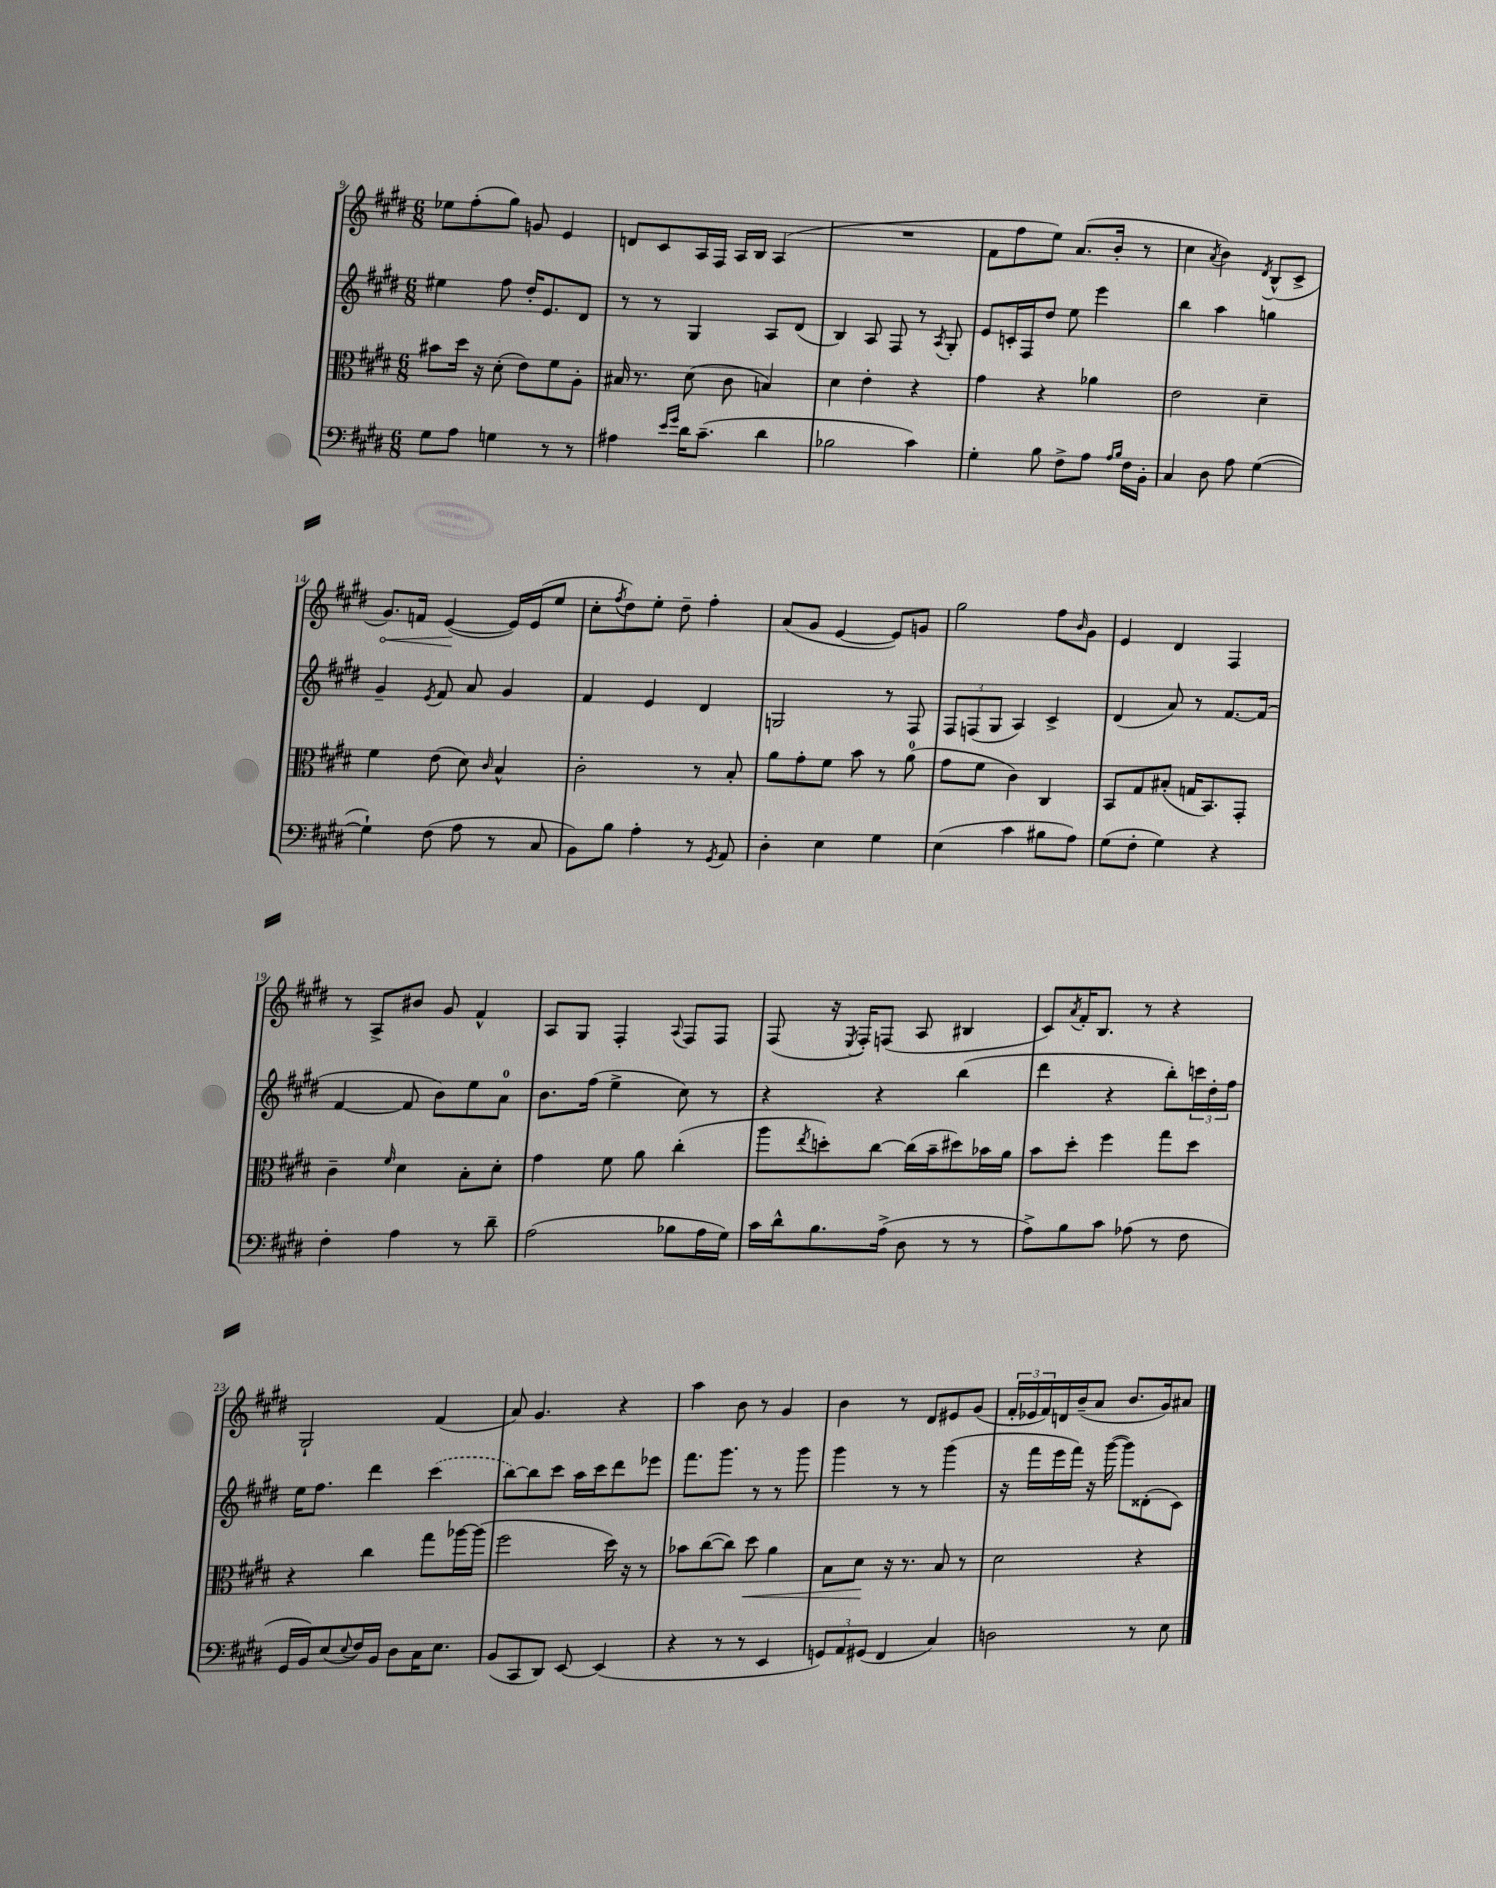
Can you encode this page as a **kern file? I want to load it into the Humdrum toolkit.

**kern	**kern	**dynam	**kern	**kern	**dynam
*part4	*part3	*part3	*part2	*part1	*part1
*staff4	*staff3	*staff3	*staff2	*staff1	*staff1
*clefF4	*clefC3	*	*clefG2	*clefG2	*
*k[f#c#g#d#]	*k[f#c#g#d#]	*	*k[f#c#g#d#]	*k[f#c#g#d#]	*
*M6/8	*M6/8	*	*M6/8	*M6/8	*
=9	=9	=9	=9	=9	=9
8G#\L	8b#X\L	.	4ee#X\	8ee-X\L	.
8A\J	16dd#\Jk	.	.	(8ff#'\	.
.	16r	.	.	.	.
4Gn\	(8d#'\	.	8ff#\	8gg#\J)	.
.	8e\L)	.	16dd#'/KL	8gn/	.
.	.	.	8.e/	.	.
8r	8f#\	.	.	4e/	.
8r	8A'\J	.	8d#/J	.	.
=10	=10	=10	=10	=10	=10
4A#X\	16B#X/	.	8r	8dn/L	.
.	8.r	.	.	.	.
.	.	.	8r	8c#/	.
16qqe/LL	.	.	.	.	.
16qqg#/JJ	.	.	.	.	.
16d#\KL	(8d#\	.	4G#/	16A/L	.
(8.c#~\J	.	.	.	16F#/JJ	.
.	8c#\	.	.	16A/LL	.
.	.	.	.	16B/JJ	.
4d#\	4Bn/)	.	8A/L	(4A/	.
.	.	.	(8d#/J	.	.
=11	=11	=11	=11	=11	=11
2B-X\	4d#\	.	4B/)	2.r	.
.	4e'\	.	8A/	.	.
.	.	.	8F#/	.	.
4c#\)	4r	.	8r	.	.
.	.	.	8qA/	.	.
.	.	.	8G#'/	.	.
=12	=12	=12	=12	=12	=12
4G#'\	4g#\	.	8e/L	8f#\L	.
.	.	.	16cn'/L	8ff#\	.
.	.	.	16F#/J	.	.
8B\	4r	.	8dd#/J	8ee\J)	.
8F#^\L	.	.	8ee\	(8.a/L	.
8A\J	4a-X\	.	4eee\	.	.
.	.	.	.	16b'/Jk	.
16qqA/LL	.	.	.	.	.
16qqB/JJ	.	.	.	.	.
16F#\LL	.	.	.	8r	.
16BB'\JJ	.	.	.	.	.
=13	=13	=13	=13	=13	=13
4C#/	2e\	.	4bb\	4cc#\	.
.	.	.	.	8qa/	.
8D#\	.	.	4aa\	4b\)	.
8A\	.	.	.	.	.
.	.	.	.	8qd#/	.
([4G#\	4d#~\	.	4ggn\	(8B^^/L	.
.	.	.	.	8c#^/J	.
!!LO:LB:g=z
=14	=14	=14	=14	=14	=14
!	!	!	!	!	!LO:HP:b
4G#`\])	4f#\	.	4g#~/	8.g#/L)	<
.	.	.	.	16fn/Jk	.
.	.	.	8qe/	.	.
(8F#\	(8e\	.	8f#/	([4e/	.
8A\	8d#\)	.	8a/	.	.
.	16qqc#/	.	.	.	.
8r	4B^^/	.	4g#/	16e/LL])	[
.	.	.	.	(16e/J	.
8C#/	.	.	.	8ee/J	.
=15	=15	=15	=15	=15	=15
8BB\L)	2c#'\	.	4f#/	8cc#'\L	.
.	.	.	.	8qff#/	.
8B\J	.	.	.	8dd#\)	.
4A'\	.	.	4e/	8ee'\J	.
.	.	.	.	8dd#~\	.
8r	8r	.	4d#/	4ff#'\	.
8qGG#/	.	.	.	.	.
8AA/	8B'/	.	.	.	.
=16	=16	=16	=16	=16	=16
4D#'\	8a\L	.	2Gn/	(8a/L	.
.	8g#'\	.	.	8g#/J	.
4E\	8f#\J	.	.	[4e/	.
.	8b\	.	.	.	.
4G#\	8r	.	8r	8e/L])	.
.	(8a\	.	8F#/	8gn/J	.
=17	=17	=17	=17	=17	=17
(4E\	8g#\L	.	12F#/L	2gg#\	.
.	.	.	(12Fn/	.	.
.	8f#\J	.	.	.	.
.	.	.	12G#/J	.	.
4c#\	4c#\)	.	4A/)	.	.
8B#X\L	4C#/	.	4c#^/	8ff#\L	.
.	.	.	.	16qqb/	.
8A\J)	.	.	.	8g#\J	.
=18	=18	=18	=18	=18	=18
(8G#\L	8BB/L	.	(4d#/	4e/	.
8F#'\J	8G#/	.	.	.	.
4G#\)	(8B#X'/J	.	8a/)	4d#/	.
.	16Gn/KL	.	8r	.	.
.	8.BB/)	.	.	.	.
4r	.	.	[8.f#/L	4F#/	.
.	8GG#'/J	.	.	.	.
.	.	.	(16f#/Jk]	.	.
!!LO:LB:g=z
=19	=19	=19	=19	=19	=19
4F#'\	4c#~\	.	[4f#/	8r	.
.	.	.	.	8A^/L	.
.	16qqf#/	.	.	.	.
4A\	4d#\	.	8f#/]	8b#X/J	.
.	.	.	8b\L)	8g#/	.
8r	8B'\L	.	8ee\	4f#^^/	.
8d#~\	8d#'\J	.	8a\J	.	.
=20	=20	=20	=20	=20	=20
(2A\	4g#\	.	8.b\L	8A/L	.
.	.	.	.	8G#/J	.
.	.	.	(16ff#\Jk	.	.
.	8f#\	.	4ee^\	4F#'/	.
.	8a\	.	.	.	.
.	.	.	.	8qqA/	.
8B-X\L	(4cc#'\	.	8cc#\)	8F#/L	.
16A\L	.	.	8r	8F#/J	.
16G#\JJ)	.	.	.	.	.
=21	=21	=21	=21	=21	=21
16c#\LL	8aa\L	.	4r	(8F#/	.
16d#^^\J	.	.	.	.	.
.	8qee/	.	.	.	.
8.B\	8ddn'\)	.	.	16r	.
.	.	.	.	8qE/	.
.	.	.	.	16F#'/KL)	.
.	[8cc#\J	.	4r	(8Fn/J	.
(16A^\Jk	.	.	.	.	.
8D#\	(16cc#\LL]	.	.	8A/	.
.	16b~\J	.	.	.	.
8r	8dd#X\)	.	(4bb\	4B#X/	.
8r	16b-X\L	.	.	.	.
.	16a\JJ	.	.	.	.
=22	=22	=22	=22	=22	=22
8A^\L)	8b\L	.	4ddd#\	8c#/L)	.
.	.	.	.	8qa/	.
8B\	8dd#'\J	.	.	16f#'/K	.
.	.	.	.	8.B/J	.
8c#\J	4ff#\	.	4r	.	.
(8A-X\	.	.	.	8r	.
8r	8gg#\L	.	8bb'\L)	4r	.
8F#\	8dd#\J	.	24cccn\L	.	.
.	.	.	24dd#'\	.	.
.	.	.	24ff#\JJ	.	.
!!LO:LB:g=z
=23	=23	=23	=23	=23	=23
16GG#/LL	4r	.	16ee\KL	2G#`/	.
16BB/J)	.	.	8.ff#\J	.	.
(8E/	.	.	.	.	.
8qqE/	.	.	.	.	.
16F#/L)	4cc#\	.	4ddd#\	.	.
16BB/JJ	.	.	.	.	.
8D#\L	.	.	.	.	.
16C#\K	8gg#\L	.	(4ccc#\	(4f#/	.
8.E\J	.	.	.	.	.
.	[16aa-X\L	.	.	.	.
.	(16aa-\JJ]	.	.	.	.
=24	=24	=24	=24	=24	=24
(8BB/L	2ff#\	.	[8bb\L)	8a/)	.
8CC#/	.	.	8bb\]	4.g#/	.
8DD#/J)	.	.	8ccc#\J	.	.
[8EE/	.	.	16aa\LL	.	.
.	.	.	16ccc#\J	.	.
(4EE/]	16dd#\)	.	8ddd#\	4r	.
.	16r	.	.	.	.
.	8r	.	8eee-X\J	.	.
=25	=25	=25	=25	=25	=25
4r	8b-X\L	.	8.fff#\L	4aa\	.
.	([8cc#\	.	.	.	.
.	.	.	8.ggg#\J	.	.
8r	8cc#\J])	.	.	8b\	.
!	!	!LO:HP:b	!	!	!
8r	8dd#\	<	8r	8r	.
4EE/	4a\	.	8r	4g#/	.
.	.	.	8ggg#\	.	.
=26	=26	=26	=26	=26	=26
12GGn/L)	8B\L	.	4ggg#\	4b\	.
12AA/	.	.	.	.	.
.	8d#\J	.	.	.	.
(12GG#X/J	.	.	.	.	.
4FF#/	16r	[	8r	8r	.
.	8.r	.	.	.	.
.	.	.	8r	8d#/L	.
4C#/)	8B/	.	(4ggg#\	8e#X/	.
.	8r	.	.	(8g#/J	.
=27	=27	=27	=27	=27	=27
2Dn\	2d#\	.	16r	24f#'/LL	.
.	.	.	.	24e-X/	.
.	.	.	16fff#\LL	.	.
.	.	.	.	24f#/)	.
.	.	.	16eee\	16dn/	.
.	.	.	16fff#\JJ)	(16b~/J	.
.	.	.	16r	8a/J	.
.	.	.	([16ggg#\	.	.
.	.	.	8ggg#\L])	8.b/L	.
8r	4r	.	(8d##X'\	.	.
.	.	.	.	16g#/k)	.
8E\	.	.	8c#\J)	8a#X/J	.
==	==	==	==	==	==
*-	*-	*-	*-	*-	*-
